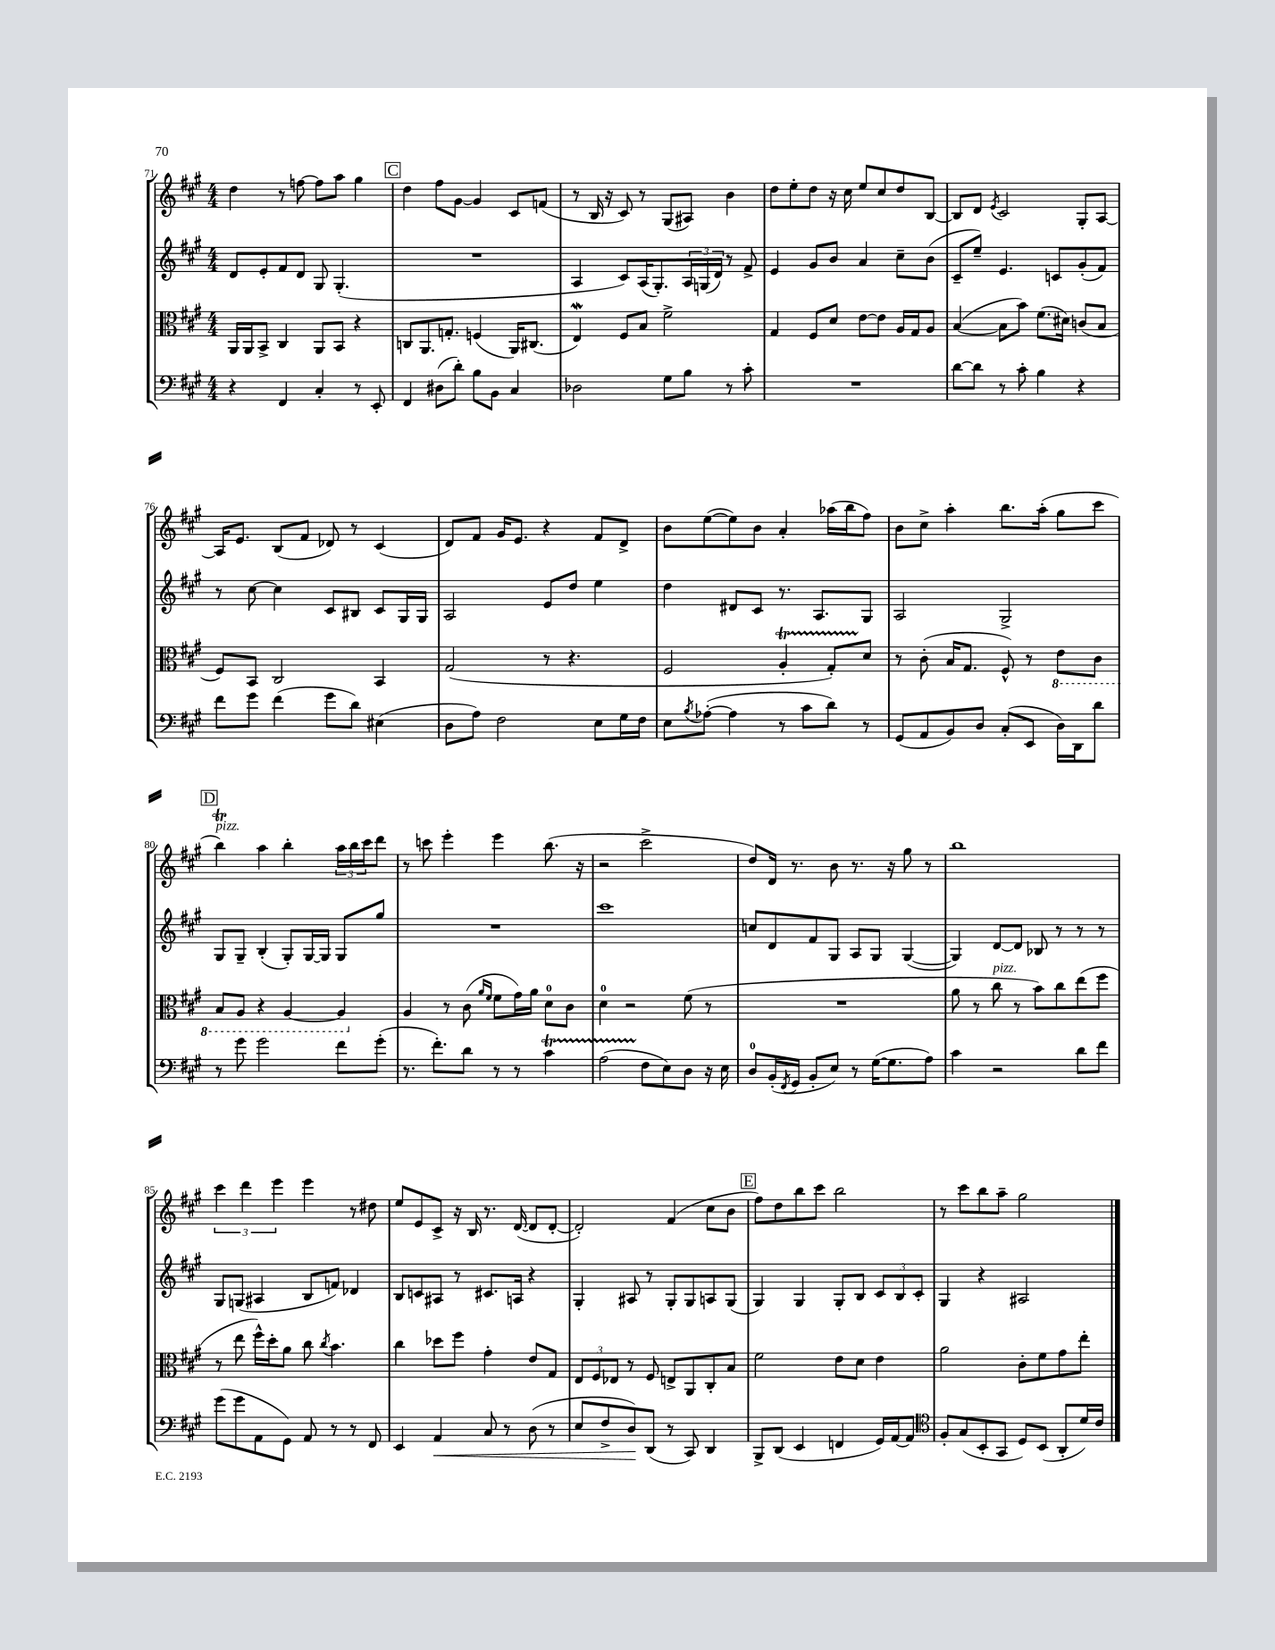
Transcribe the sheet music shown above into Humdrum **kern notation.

**kern	**kern	**kern	**kern
*staff4	*staff3	*staff2	*staff1
*clefF4	*clefC3	*clefG2	*clefG2
*k[f#c#g#]	*k[f#c#g#]	*k[f#c#g#]	*k[f#c#g#]
*M4/4	*M4/4	*M4/4	*M4/4
4r	16AA/LL	8d/L	4dd\
.	16AA/J	.	.
.	8BB^/J	8e'/	.
4FF#/	4C#/	8f#/	8r
.	.	8d/J	[8ff\
4C#'/	8AA/L	8G#/	8ff\]L
.	8BB/J	(4.G#'/	8aa\J
8r	4r	.	4gg#\
8EE'/	.	.	.
=	=	=	=
4FF#/	8C/L	1r	4dd\
.	8.AA/	.	.
(8D#\L	.	.	8ff#\L
.	8.G'/J	.	.
8d'\J)	.	.	[8g#\J
8B\L	(4F/	.	4g#/]
8BB\J	.	.	.
4C#/	16AA/LK)	.	8c#/L
.	(8.C#/J	.	.
.	.	.	(8f/J
=	=	=	=
2D-\	4E/)	4A/	8r
.	.	.	16B/
.	.	.	16r
.	8F#/L	8c#/L)	8c#/)
.	8B/J	(16A/K	8r
.	.	8.G#'/)	.
8G#\L	2f#^\	.	(8G#/L
8B\J	.	24A/L	8A#/J)
.	.	(24G/	.
.	.	24d/JJ)	.
8r	.	8r	4b\
8c#'\	.	8f#^/	.
=	=	=	=
1r	4G#/	4e/	8dd\L
.	.	.	8ee'\
.	8F#/L	8g#/L	8dd\J
.	8d/J	8b/J	16r
.	.	.	16cc#\
.	[8e\L	4a/	8ee/L
.	8e\]J	.	8cc#/
.	16A/LL	8cc#~\L	8dd/
.	16G#/J	.	.
.	8A/J	(8b\J	[8B/J
=	=	=	=
[8d\L	([4B/	8c#~/L	8B/]L
8d\]J	.	8ee~/J)	8d/J
.	.	.	8qe/
8r	8B\]L	4.e/	2c#/
8c#'\	8b\J)	.	.
4B\	(8.f#\L	.	.
.	.	8c/L	.
.	16d#\Jk)	.	.
4r	(8c/L	(8g#'/	8G#'/L
.	8B/J	8f#/J)	[8A/J
=	=	=	=
8f#\L	8F#/L)	8r	16A/]LK
.	.	.	8.e/J
8g#\J	8BB/J	[8cc#\	.
(4f#\	2C#/	4cc#\]	(8B/L
.	.	.	8f#/J
8g#\L	.	8c#/L	8d-/)
8d\J)	.	8B#/J	8r
(4E#\	4BB/	8c#/L	(4c#/
.	.	16G#/L	.
.	.	16G#/JJ	.
=	=	=	=
8D\L	(2G#/	2A/	8d/L)
8A\J)	.	.	8f#/J
2F#\	.	.	16g#/LK
.	.	.	8.e/J
.	8r	8e/L	4r
.	4.r	8dd/J	.
8E\L	.	4ee\	8f#/L
16G#\L	.	.	8d^/J
16F#\JJ	.	.	.
=	=	=	=
8E\L	2F#/	4dd\	8b\L
8qB/	.	.	.
([8A-'\J	.	.	([8ee\
4A-\]	.	8d#/L	8ee\])
.	.	8c#/J	8b\J
8r	4A'/	8.r	4a'/
8c#\L	.	.	.
.	.	8.A/L	.
8d\J)	8G#'/L)	.	(16aa-\LL
.	.	.	16bb\J
8r	8d/J	8G#/J	8ff#\J)
=	=	=	=
(8GG#/L	8r	2A/	8b\L
8AA/	(8c#'\	.	8cc#^\J
8BB/)	16B/LK	.	4aa'\
.	8.G#/J	.	.
8D/J	.	.	.
(8C#'/L	8F#^^/)	2G#^/	8.bb\L
8EE/J	8r	.	.
.	.	.	(16aa'\Jk
16D\LL)	8E\L	.	8gg#\L
16DD\J	.	.	.
8d\J	8C#\J	.	8ccc#\J
=	=	=	=
8r	8BB/L	8G#/L	4bb\)
8g#\	8AA/J	8G#~/J	.
2g#\	4r	(4B'/	4aa\
.	[4AA/	8G#'/L)	4bb'\
.	.	[16G#/L	.
.	.	16G#/]JJ	.
8f#\L	4AA/]	8G#/L	24aa\LL
.	.	.	24bb\
.	.	.	24ccc#\J
(8g#'\J	.	8gg#/J	8ddd\J
=	=	=	=
8.r	4A/	1r	8r
.	.	.	8ccc\
8.f#'\L)	.	.	.
.	8r	.	4eee'\
8d\J	(8c#\	.	.
.	16qqa/LL	.	.
.	16qqf#/JJ	.	.
8r	8f#\L	.	4eee\
8r	16g#\L)	.	.
.	16a\JJ	.	.
4c#\	8d\L	.	(8.bb\
.	8c#\J	.	.
.	.	.	16r
=	=	=	=
(2A\	4d\	1ccc#	2r
.	2r	.	.
8F#\L	.	.	2ccc#^\
8E\)	.	.	.
8D\J	(8f#\	.	.
16r	8r	.	.
16E\	.	.	.
=	=	=	=
8D/L	1r	8cc/L	8dd/L)
(16BB'/L	.	8d/	16d/Jk
8qFF#/	.	.	.
16GG#/JJ	.	.	8.r
8BB'/L	.	8f#/	.
8E/J)	.	8G#/J	8b\
8r	.	8A/L	8.r
([16G#\LK	.	8G#/J	.
8.G#\]	.	.	16r
.	.	([4G#/	8gg#\
8A\J)	.	.	8r
=	=	=	=
4c#\	8a\	4G#/])	1bb
.	8r	.	.
2r	8cc#\	[8d/L	.
.	8r	8d/]J	.
.	8b\L)	8B-/	.
.	8cc#\	8r	.
8d\L	(8ee\	8r	.
8f#\J	8ff#\J	8r	.
=	=	=	=
(8g#\L	8r	8G#/L	6ccc#\
8g#\	8ee\	(8G/J	.
.	.	.	6ddd\
8AA\	16ff#^^\LL)	4A#/	.
.	16dd'\J	.	.
.	.	.	6eee\
8GG#\J)	8a\J	.	.
8AA/	8cc#\	8B/L	4eee\
.	8qcc#/	.	.
8r	4.b\	8f/J)	.
8r	.	4d-/	8r
8FF#/	.	.	8dd#\
=	=	=	=
4EE/	4cc#\	8B/L	8ee/L
.	.	8c/	8e/
4AA/	8dd-\L	8A#/J	8c#^/J
.	8ff#\J	8r	16r
.	.	.	16B/
8C#/	4g#'\	8.c#/L	8.r
8r	.	.	.
.	.	16A/Jk	([16d/
(8D\	8e/L	4r	8d/]L
8r	8G#/J	.	[8d'/J
=	=	=	=
8E/L	12E/L	4G#'/	2d'/])
.	12F#/	.	.
8F#^/	.	.	.
.	12E-/J	.	.
8D/)	8r	8A#/	.
(8DD/J	8F#/	8r	.
8r	8E^/L	8G#'/L	(4f#/
8CC#/)	8AA/	8G#/	.
4DD/	8C#'/	8A/	8cc#\L
.	8B/J	(8G#/J	8b\J
=	=	=	=
8BBB^/L	2f#\	4G#/)	8ff#\L)
(8DD/J	.	.	8dd\
4EE/	.	4G#/	8bb\
.	.	.	8ccc#\J
4FF/	8e\L	8G#'/L	2bb\
.	8d\J	8B/J	.
16GG#/LL)	4e\	12c#/L	.
[16AA/J	.	.	.
.	.	12B/	.
8AA/]J	.	.	.
.	.	12c#'/J	.
=	=	=	=
*clefC4	*	*	*
8F#'/L	2a\	4G#/	8r
(8G#/	.	.	8ccc#\L
8BB'/	.	4r	8bb\
8GG#/J	.	.	8aa~\J
8D/L)	8c#'\L	2A#/	2gg#\
(8BB/J	8f#\	.	.
8AA'/L	8g#\	.	.
16d/L)	8ee'\J	.	.
16c#/JJ	.	.	.
==	==	==	==
*-	*-	*-	*-
